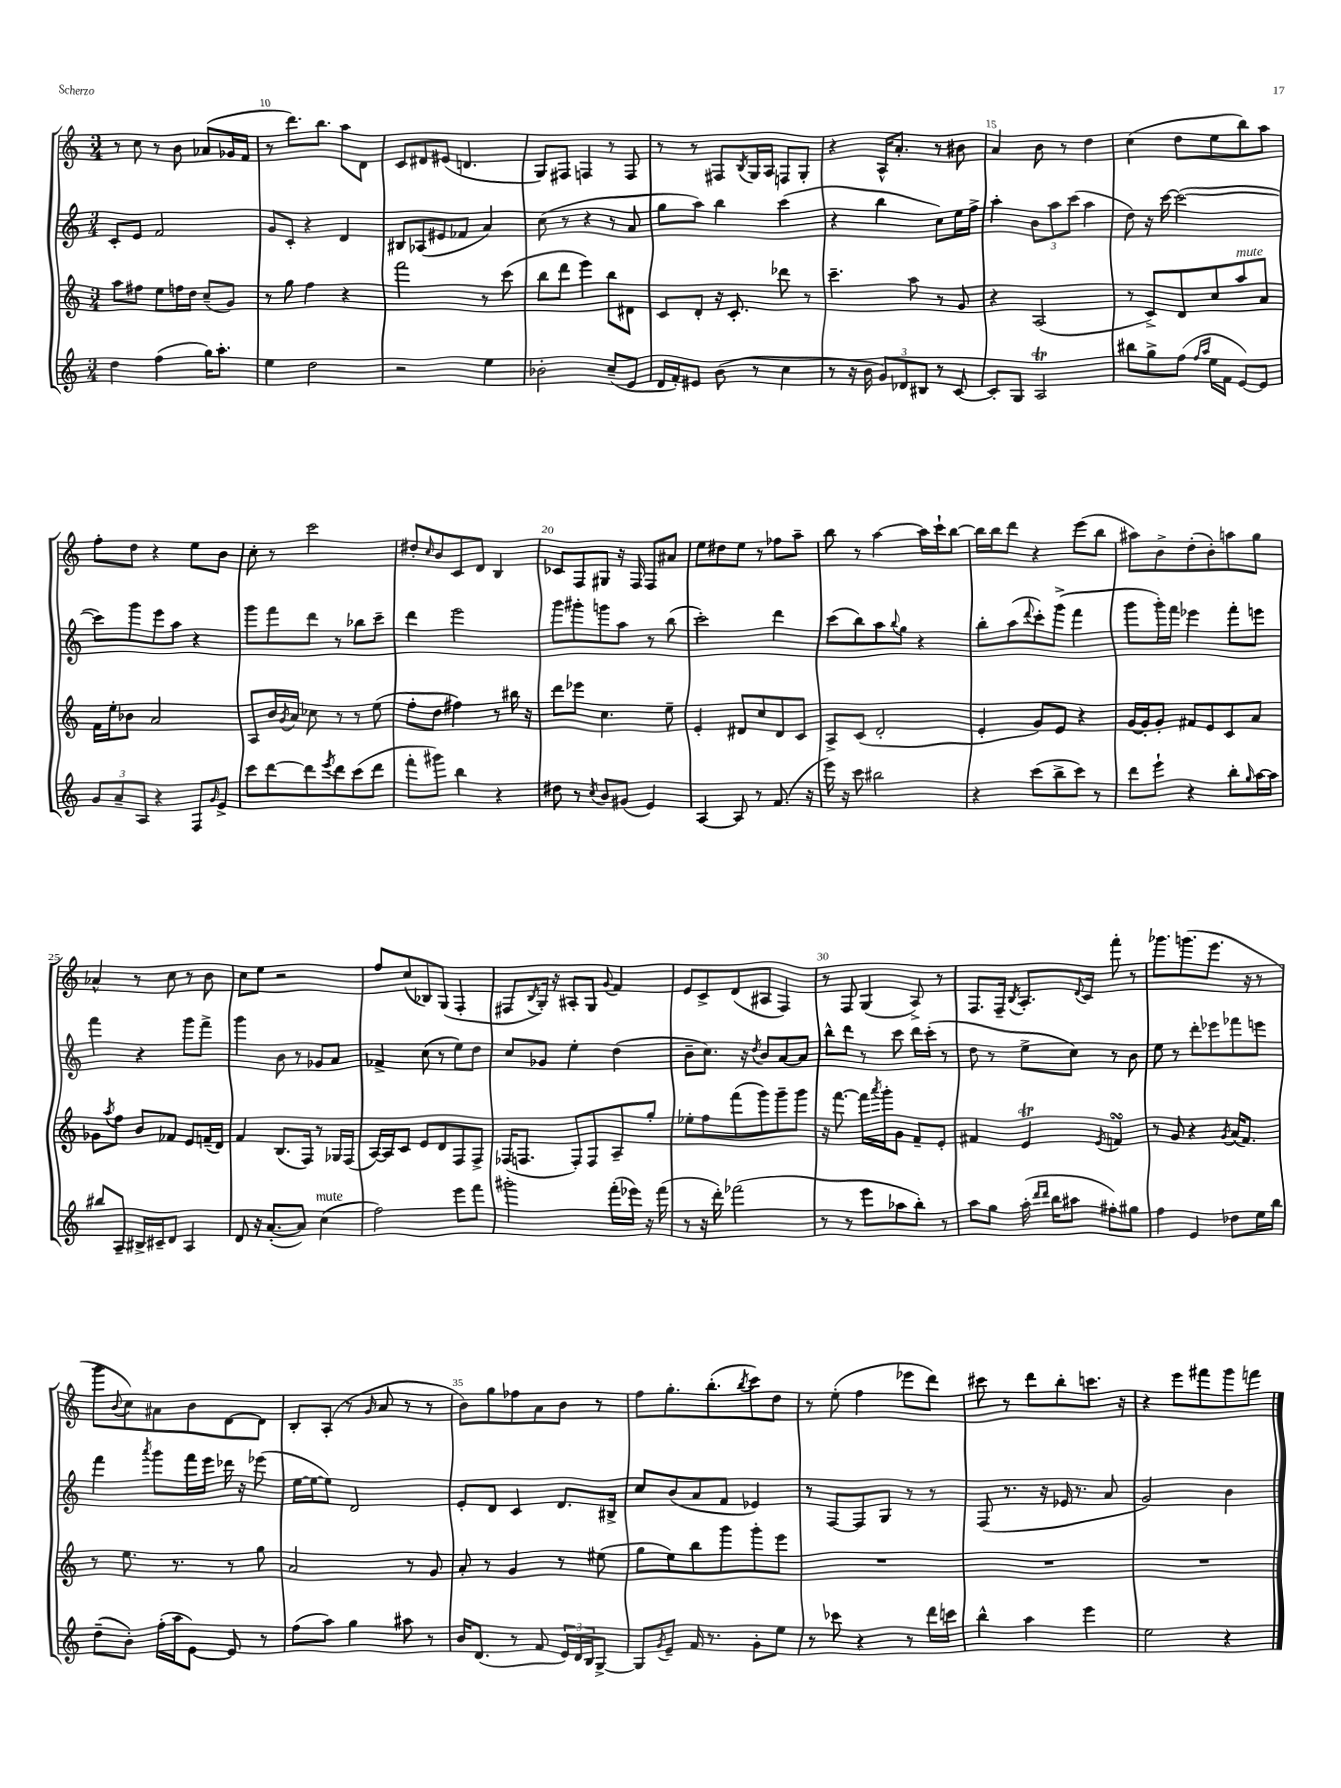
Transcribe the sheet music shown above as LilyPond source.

<<
\new StaffGroup <<
\new Staff = "s0" {
    \clef treble \key c \major \numericTimeSignature \time 3/4
    r8 c''8 r8 b'8 aes'8( ges'16 f'16 |
    r8 d'''8.) b''8. a''8 d'8 |
    c'8 dis'8 eis'8( d'4. |
    g8) fis8 f4 r8 f8 |
    r8 r8 fis8 \acciaccatura { b8 } g16 a16 f8 g8-. |
    r4 a16-^ a'8.-. r8 bis'8 |
    a'4 b'8 r8 d''4 |
    c''4( d''8 e''8 b''8) a''8 |
    f''8-. d''8 r4 e''8 b'8 |
    c''8-. r8 c'''2 |
    dis''8-. \grace { c''16 } b'8 c'8 d'8 b4 |
    ces'8 f8 gis8 r16 f16 f8 ais'8 |
    e''8 dis''8 e''8 r8 fes''8 a''8-- |
    b''8 r8 a''4~ a''16 c'''16-! b''8~ |
    b''16 b''16 d'''8 r4 e'''8( b''8 |
    ais''8) b'8-> d''8-.( b'8-.) a''8 g''8 |
    aes'4-^ r8 c''8 r8 b'8 |
    c''8 e''8 r2 |
    f''8 c''8( bes8) g8( f4-. |
    fis8 \acciaccatura { b8 } g16-.) r16 ais8-. g8 \appoggiatura { g'8 } f'4 |
    e'8 c'8-> d'8( ais8 f4) |
    r8 f8 g4( a8->) r8 |
    f8. f16-- \acciaccatura { b8 } a8.-. \appoggiatura { d'8 } c'16 f'''8-. r8 |
    ges'''8. g'''8.( e'''8. r16 r8 |
    g'''8 \appoggiatura { b'8 } c''8) ais'8 b'8 d'8~ d'8 |
    b8-. a8-.( r8 \grace { g'16 } a'8 r8 r8 |
    b'8) g''8 fes''8 a'8 b'8 r8 |
    f''8 g''8.-. b''8.-.( \acciaccatura { b''8 } c'''8) d''8 |
    r8 e''8-.( f''4 ees'''8 d'''8) |
    cis'''8 r8 d'''8 b''8-. c'''8. r16 |
    r4 e'''8 fis'''8 g'''8 f'''8 \bar "|." |
}
\new Staff = "s1" {
    \clef treble \key c \major \numericTimeSignature \time 3/4
    c'8-. e'8 f'2 |
    g'8 c'8-. r4 d'4 |
    bis8 aes8( eis'8 fes'8 a'4) |
    c''8( r8 r4 r8 a'8 |
    g''8 a''8) b''4 c'''4( |
    r4 b''4 c''8) e''16 f''16-> |
    a''4-. \tuplet 3/2 { b'8 a''8 c'''8( } a''4 |
    d''8) r16 c'''16~ c'''2~( |
    c'''8) g'''8 e'''8 a''8 r4 |
    g'''8 f'''8 d'''8 r8 bes''8 c'''8-- |
    d'''4 e'''2 |
    g'''8 gis'''8-. g'''8 a''8 r8 b''8( |
    c'''2-.) d'''4 |
    c'''8( b''8) a''8 \appoggiatura { b''8 } g''8 r4 |
    b''8-. a''8( \appoggiatura { d'''8 } c'''8-.) g'''8->( f'''4 |
    g'''8 g'''16-.) f'''16 ees'''4 f'''8-. e'''8 |
    f'''4 r4 g'''8 f'''8-> |
    g'''4 b'8 r8 ges'8 a'8 |
    fes'4-> c''8( r8 e''8) d''8 |
    c''8 ges'8 e''4-. d''4( |
    b'8-- c''8.) r16 \acciaccatura { d''8 } b'8 a'8~ a'8 |
    b''8-^ d'''8 r8 c'''8 d'''16 c'''16-.( r8 |
    d''8 r8 e''8-> c''8) r8 b'8 |
    e''8 r8 d'''8-. ees'''8 fes'''8 e'''8 |
    f'''4 \acciaccatura { a'''8 } g'''8 f'''16 e'''16 des'''16 r16 ees'''8( |
    e''16~ e''16~ e''8) d'2 |
    e'8-. d'8 c'4 d'8. bis16-> |
    c''8 b'8( a'8 f'8 ees'4) |
    r8 f8~ f8 g8 r8 r8 |
    f8( r8. r16 ees'16 r8. a'8 |
    g'2) b'4 \bar "|." |
}
\new Staff = "s2" {
    \clef treble \key c \major \numericTimeSignature \time 3/4
    a''8 fis''8 e''8 f''16 d''16 c''8--( g'8) |
    r8 g''8 f''4 r4 |
    f'''2 r8 c'''8( |
    b''8 d'''8 e'''4) b''8 dis'8 |
    c'8 d'8-. r16 c'8.-. des'''8 r8 |
    c'''4.-- a''8 r8 g'8 |
    r4 a2( |
    r8 c'8->) d'8 c''8 a''8^\markup { \italic "mute" } a'8 |
    f'16 e''16-. bes'8 a'2 |
    a8 b'16 \acciaccatura { g'8 } a'16 ces''8 r8 r8 e''8( |
    f''8-. d''8 fis''4) r8 bis''16 r16 |
    d'''8 ees'''8 c''4. e''8-- |
    e'4-. dis'8 c''8 dis'8 c'8 |
    a8-> c'8( d'2-. |
    e'4-. g'8) e'8 r4 |
    g'16~ g'16-. g'8-. fis'8 e'8 c'8 a'8 |
    ges'8 \acciaccatura { a''8 } f''8 b'8 fes'8 e'8 f'16--( d'16) |
    f'4 b8.( f16) r8 ges16 f16( |
    a16~) a16 c'8 e'8 d'8 f8 f8-> |
    fes16( f8. f8-.) f8 a8-- g''8-. |
    ees''8-. f''8 f'''8( g'''8) g'''8-- g'''8 |
    r16 f'''8.~ f'''16 \acciaccatura { a'''8 } g'''16-. g'8 f'8-- e'8-. |
    fis'4 e'4\trill \acciaccatura { e'8 } f'4\turn |
    r8 g'8 r4 \acciaccatura { g'8 } a'16( f'8.) |
    r8 e''8. r8. r8 g''8 |
    a'2 r8 g'8 |
    a'8-. r8 g'4 r8 eis''8( |
    g''8 e''8) b''8 g'''8 g'''8-. e'''8 |
    R2. |
    R2. |
    R2. \bar "|." |
}
\new Staff = "s3" {
    \clef treble \key c \major \numericTimeSignature \time 3/4
    d''4 f''4( g''16) a''8.-. |
    e''4 d''2 |
    r2 e''4 |
    bes'2-. c''8--( e'8 |
    d'16 f'16-.) eis'8 b'8( r8 c''4 |
    r8 r16 b'16 \tuplet 3/2 { g'8) des'8 bis8 } r8 c'8~ |
    c'8-. g8 a2\trill |
    bis''8 g''8-> f''8( \grace { f''16 a''16 } e''16 f'16 e'8~) e'8 |
    \tuplet 3/2 { g'8 a'8-- a8 } r4 f8 \grace { g'16 } e'8-> |
    c'''8 d'''8~ d'''8 \acciaccatura { e'''8 } d'''8 c'''8( d'''8 |
    f'''8-. gis'''8) b''4 r4 |
    dis''8 r8 \acciaccatura { c''8 } b'8 gis'8( e'4) |
    a4~ a8 r8 f'8.( r16 |
    e'''16) r16 c'''8 bis''2 |
    r4 c'''8( b''8-> c'''8) r8 |
    d'''8 e'''8-! r4 b''8-. \grace { g''16 } a''16~ a''16 |
    bis''8 a8-- bis16-> cis'16-- d'8 a4 |
    d'8 r16 a'8.~-.( a'8) c''4^\markup { \italic "mute" }( |
    f''2) e'''8 f'''8 |
    gis'''2-. f'''16-.( ees'''16) r16 f'''16( |
    r8 r16 d'''16-.) fes'''2( |
    r8 r8 e'''8 aes''8 b''8-.) r8 |
    a''8 g''8 a''16-.( \grace { d'''16 d'''16 } b''16 ais''8 fis''8-.) gis''8 |
    f''4 e'4 des''8 e''16 b''16 |
    d''8--( b'8-.) f''16-.( a''16 e'8~) e'8 r8 |
    f''8( a''8) g''4 ais''8 r8 |
    b'16 d'8.( r8 f'8 \tuplet 3/2 { e'16) d'16 b16 } g8~-> |
    g8 \acciaccatura { g'8 } e'8-- f'16 r8. g'8-. e''8 |
    r8 ces'''8 r4 r8 d'''16 c'''16 |
    b''4-^ a''4 e'''4 |
    e''2 r4 \bar "|." |
}
>>
>>
\layout { \context { \Score currentBarNumber = #9 \override BarNumber.break-visibility = ##(#f #t #t) barNumberVisibility = #(every-nth-bar-number-visible 5) } }
